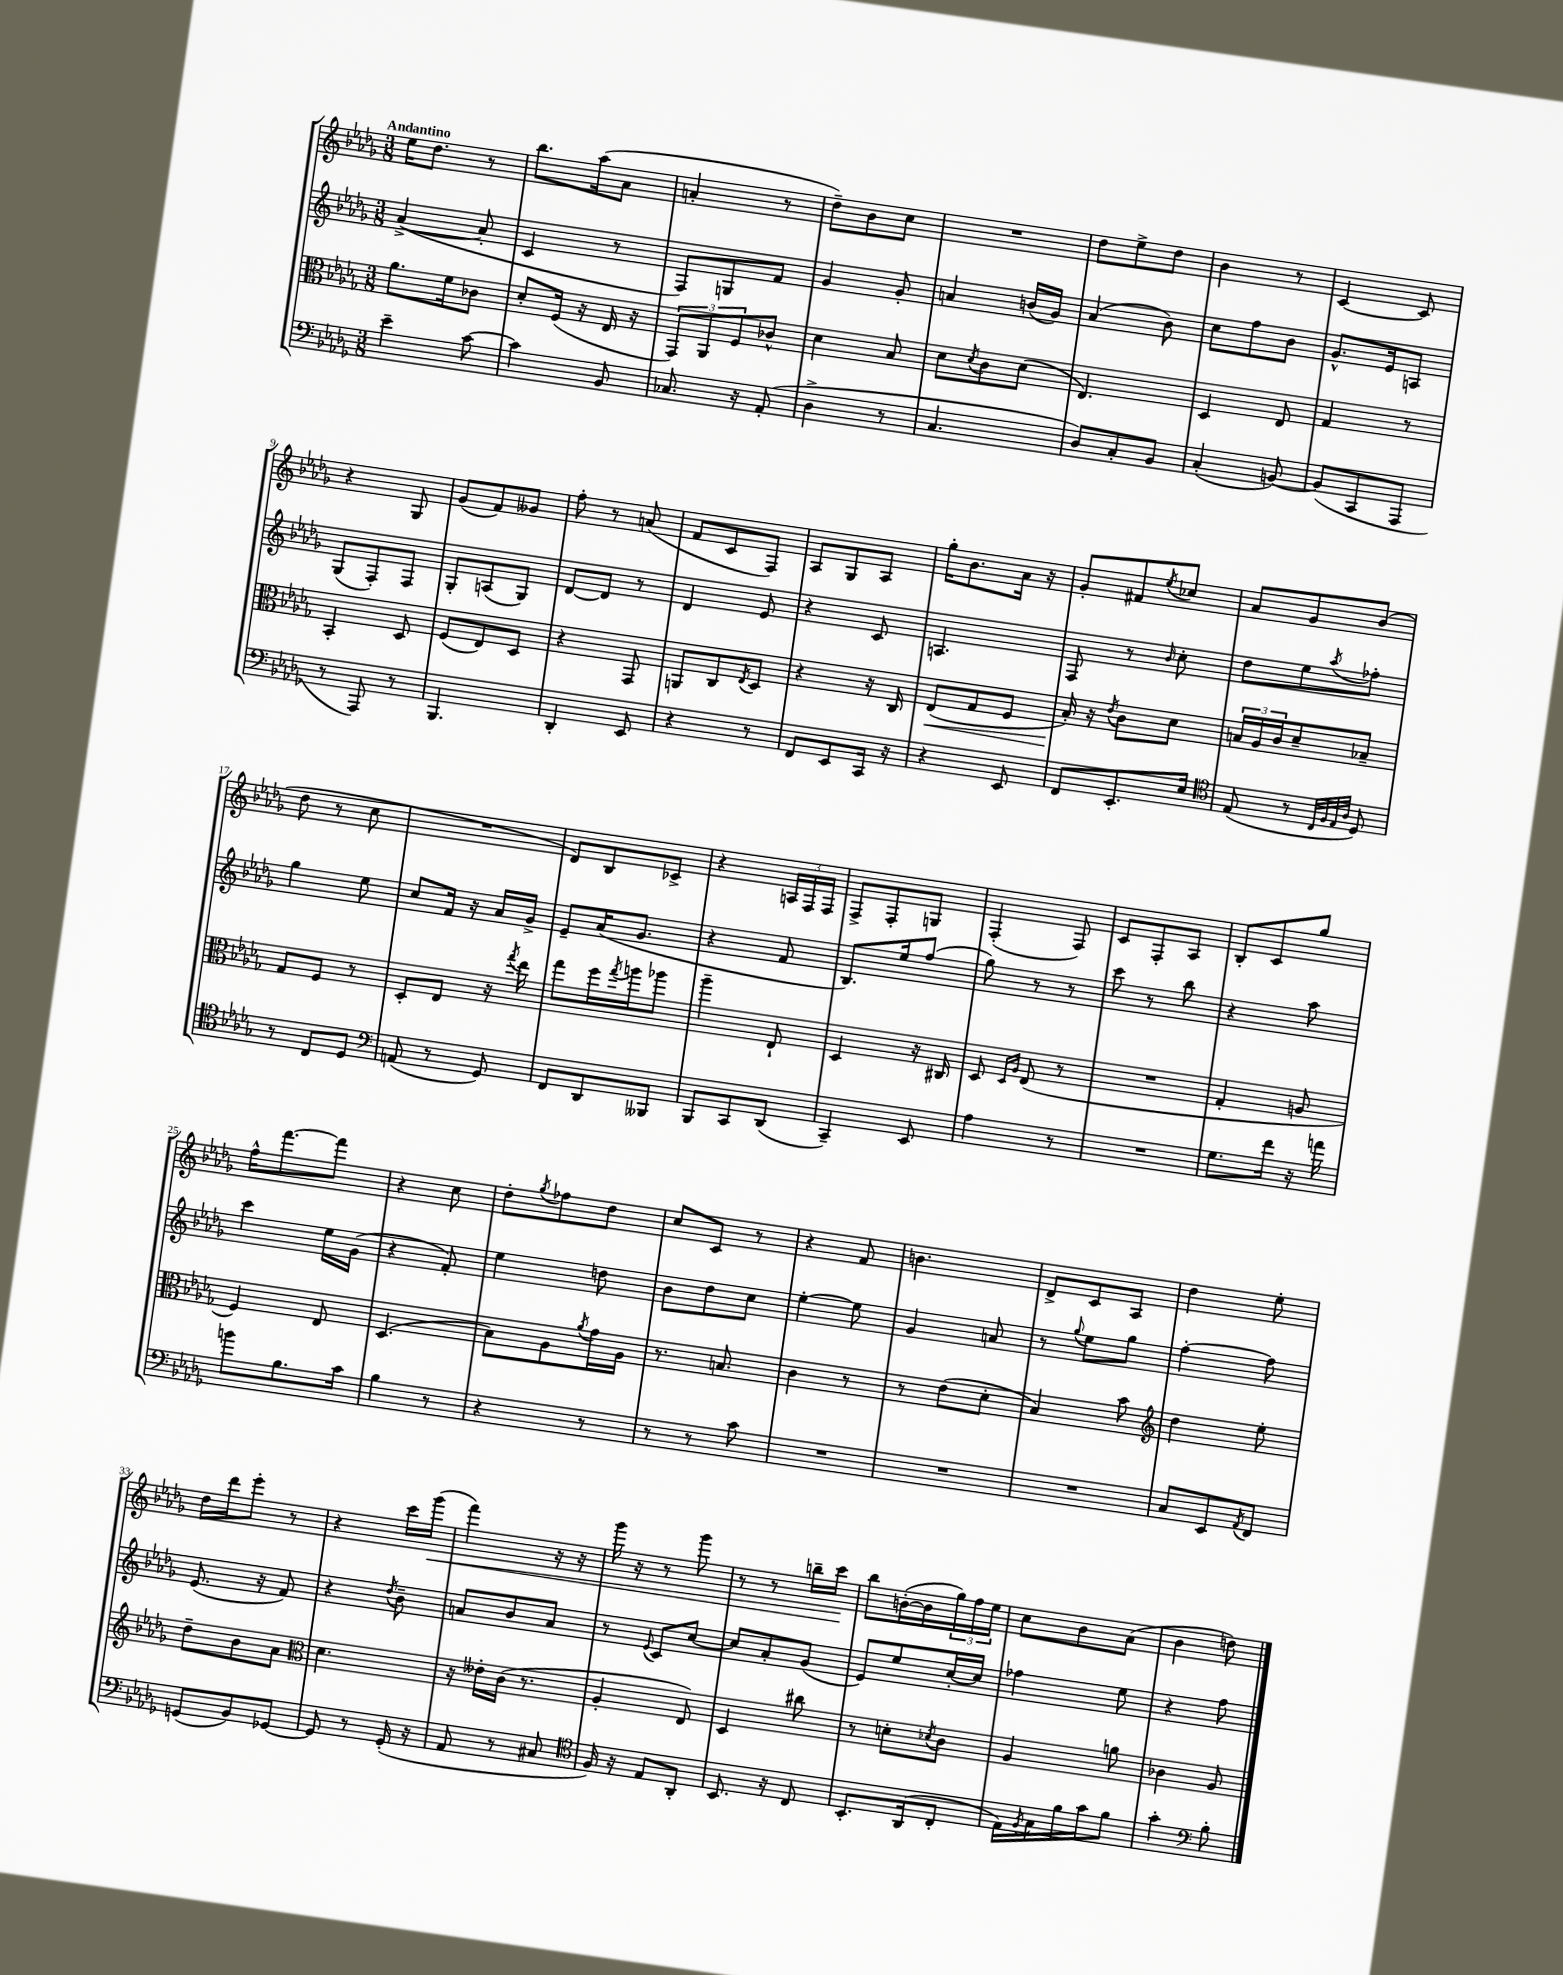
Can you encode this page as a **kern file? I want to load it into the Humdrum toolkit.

**kern	**kern	**kern	**kern
*staff4	*staff3	*staff2	*staff1
*clefF4	*clefC3	*clefG2	*clefG2
*k[b-e-a-d-g-]	*k[b-e-a-d-g-]	*k[b-e-a-d-g-]	*k[b-e-a-d-g-]
*M3/8	*M3/8	*M3/8	*M3/8
4e-~	8.a-	([4a-^	16ee-
.	.	.	8.dd-
.	16f	.	.
[8c	8c-	8a-']	8r
=	=	=	=
4c]	8d-'	4c	8.bb-
.	(16F	.	.
.	16r	.	(16aa-
8BB-	16E-	8r	8a-
.	16r	.	.
=	=	=	=
8.C-	12GG-)	8F)	4a'
.	12AA-	.	.
.	.	8G	.
.	12F	.	.
16r	.	.	.
(8AA-'	8c-^^	8f	8r
=	=	=	=
4D-^	4d-	4g-	8dd-~)
.	.	.	8b-
8r	8B-	8g-'	8cc
=	=	=	=
4.C	8d-	4a	4.r
.	8qd-	.	.
.	8c	.	.
.	(8d-	(16b	.
.	.	16g-)	.
=	=	=	=
8D-)	4.E-)	(4a-	8dd-
8C'	.	.	8ee-^
8BB-	.	8b-)	8dd-
=	=	=	=
(4C'	4D-	8cc	4b-
.	.	8ff	.
[8BB)	8E-	8b-	8r
=	=	=	=
(8BB]	4G-	8.g-^^	[4c
8CC	.	.	.
.	.	16e-	.
8AAA-	8r	8A	8c]
=	=	=	=
8r	4BB-'	(8G-	4r
8AAA-)	.	8F')	.
8r	8D-	8F	8G-
=	=	=	=
4.BBB-	(8F	8G-'	(8g-
.	8E-)	(8A	8f)
.	8D-	8G-)	8g--
=	=	=	=
4DD-'	4r	[8d-	8ff'
.	.	8d-]	8r
8EE-	8GG-	8r	(8a
=	=	=	=
4r	8AA	4d-	8f
.	8C	.	8c
.	8qE-	.	.
8r	8D-	8e-	8F)
=	=	=	=
8FF	4r	4r	8A-
8EE-	.	.	8G-
16CC	16r	8c	8A-
16r	16C	.	.
=	=	=	=
4r	(8E-	4.A	16gg-'
.	.	.	8.b-
.	8G-	.	.
8EE-	8F	.	16a-
.	.	.	16r
=	=	=	=
8FF	16B-')	8F	8g-'
.	16r	.	.
.	8qe-	.	.
8.EE-'	8c	8r	8f#
.	.	16qqb-	8qee-
.	8d-	8cc'	8cc-
16E-	.	.	.
=	=	=	=
*clefC4	*	*	*
(8E-	24B	8dd-	8a-
.	24A-	.	.
.	24c	.	.
8r	8d-~	8ee-	8g-
32qqC	.	.	.
32qqF	.	.	.
32qqE-	.	.	.
32qqA-	.	8qaa-	.
8D-)	8B-~	8ff-'	(8b-
=	=	=	=
8r	8G-	4gg-	8dd-
8C	8F	.	8r
8D-	8r	8ee-	8cc
=	=	=	=
*clefF4	*	*	*
(8AA	8D-'	8cc	4.r
8r	8E-	16f	.
.	.	16r	.
8GG-)	16r	16a-	.
.	8qgg-	.	.
.	16ee-	16g-^	.
=	=	=	=
8FF	8gg-	8e-~	8d-)
8DD-	16ff	(16a-	8B-
.	8qgg-	.	.
.	16aa	8.g-	.
8BBB--	8aa-	.	8c-^
=	=	=	=
8BBB-	4aa-~	4r	4r
8CC	.	.	.
(8DD-	8E-`	8f	24A
.	.	.	24F
.	.	.	24F
=	=	=	=
4CC~)	4D-	8.B-)	8F^
.	.	.	8F'
.	.	16ee-	.
8EE-	16r	(8ff	8G
.	16C#	.	.
=	=	=	=
4A-	8D-	8gg-)	(4F'
.	16qqD-	.	.
.	16qqA-	.	.
.	(8E-	8r	.
8r	8r	8r	8F)
=	=	=	=
4.r	4.r	8ccc	8c
.	.	8r	8F'
.	.	8bb-	8A-
=	=	=	=
8.G-	4G-'	4r	8B-'
.	.	.	8c
16f	.	.	.
16r	8A	8aa-	8gg-
16a	.	.	.
=	=	=	=
8b	4F)	4ccc	16ff^^
.	.	.	[8.fff
8.B-	.	.	.
.	8E-	16ee-	8fff]
16c	.	(16g-	.
=	=	=	=
4B-	(4.D-	4r	4r
8r	.	8f')	8cc
=	=	=	=
4r	8B-)	4ee-	8dd-'
.	.	.	8qgg-
.	8A-	.	8ff-
.	8qa-	.	.
8r	16g-	8dd	8dd-
.	16A-	.	.
=	=	=	=
8r	8.r	8b-	8cc
8r	.	8dd-	8c
.	8.B	.	.
8c	.	8cc	8r
=	=	=	=
4.r	4c	[4ee-'	4r
.	8r	8ee-]	8f
=	=	=	=
4.r	8r	4g-	4.b
.	(8e-	.	.
.	8d-'	8a	.
=	=	=	=
4.r	4B-)	8r	8d-^
.	.	8qqgg-	.
.	.	8ee-	8c
.	8b-	8gg-	8A-
=	=	=	=
*	*clefG2	*	*
8C	4dd-	[4ff'	4dd-
8EE-	.	.	.
8qAA-	.	.	.
8FF	8ee-'	8ff]	8ee-'
=	=	=	=
(8GG	8dd-~	(8.e-	16dd-
.	.	.	16ddd-
8BB-)	8b-	.	8eee-'
.	.	16r	.
[8GG-	8a-	8f)	8r
=	=	=	=
*	*clefC3	*	*
8GG-]	4.d-	4r	4r
8r	.	.	.
.	.	8qdd-	.
(16GG-'	.	8b-~	16ccc
16r	.	.	(16ggg-
=	=	=	=
8AA-	16r	8a	4fff)
.	16e--'	.	.
8r	(16c	8b-	.
.	8.r	.	.
8C#	.	8a	16r
.	.	.	16r
=	=	=	=
*clefC4	*	*	*
16F)	4A-'	8r	16ggg-
16r	.	.	16r
.	.	8qqe-	.
8E-	.	8c	8r
8AA-'	8E-)	[8cc	8ggg-
=	=	=	=
8.BB-	4D-	8cc]	8r
.	.	8a-'	8r
16r	.	.	.
8C	8cc#	(8g-	16bb~
.	.	.	16ccc
=	=	=	=
8.BB-'	8r	8e-)	8bb-
.	8d'	8ee-	([16b'
(16AA-	.	.	16b]
.	8qd-	.	.
8C'	8c	[16cc'	24gg-)
.	.	.	24ff
.	.	16cc]	.
.	.	.	24ee-
=	=	=	=
16E-)	4A-	4ff-	8cc
8qF	.	.	.
16G-	.	.	.
16f	.	.	8b-
16g-	.	.	.
8f	8a	8ee-	(8a-
=	=	=	=
4g-'	4c-	4r	4b-
*clefF4	*	*	*
8B-'	8A-	8ff	8dd)
==	==	==	==
*-	*-	*-	*-
